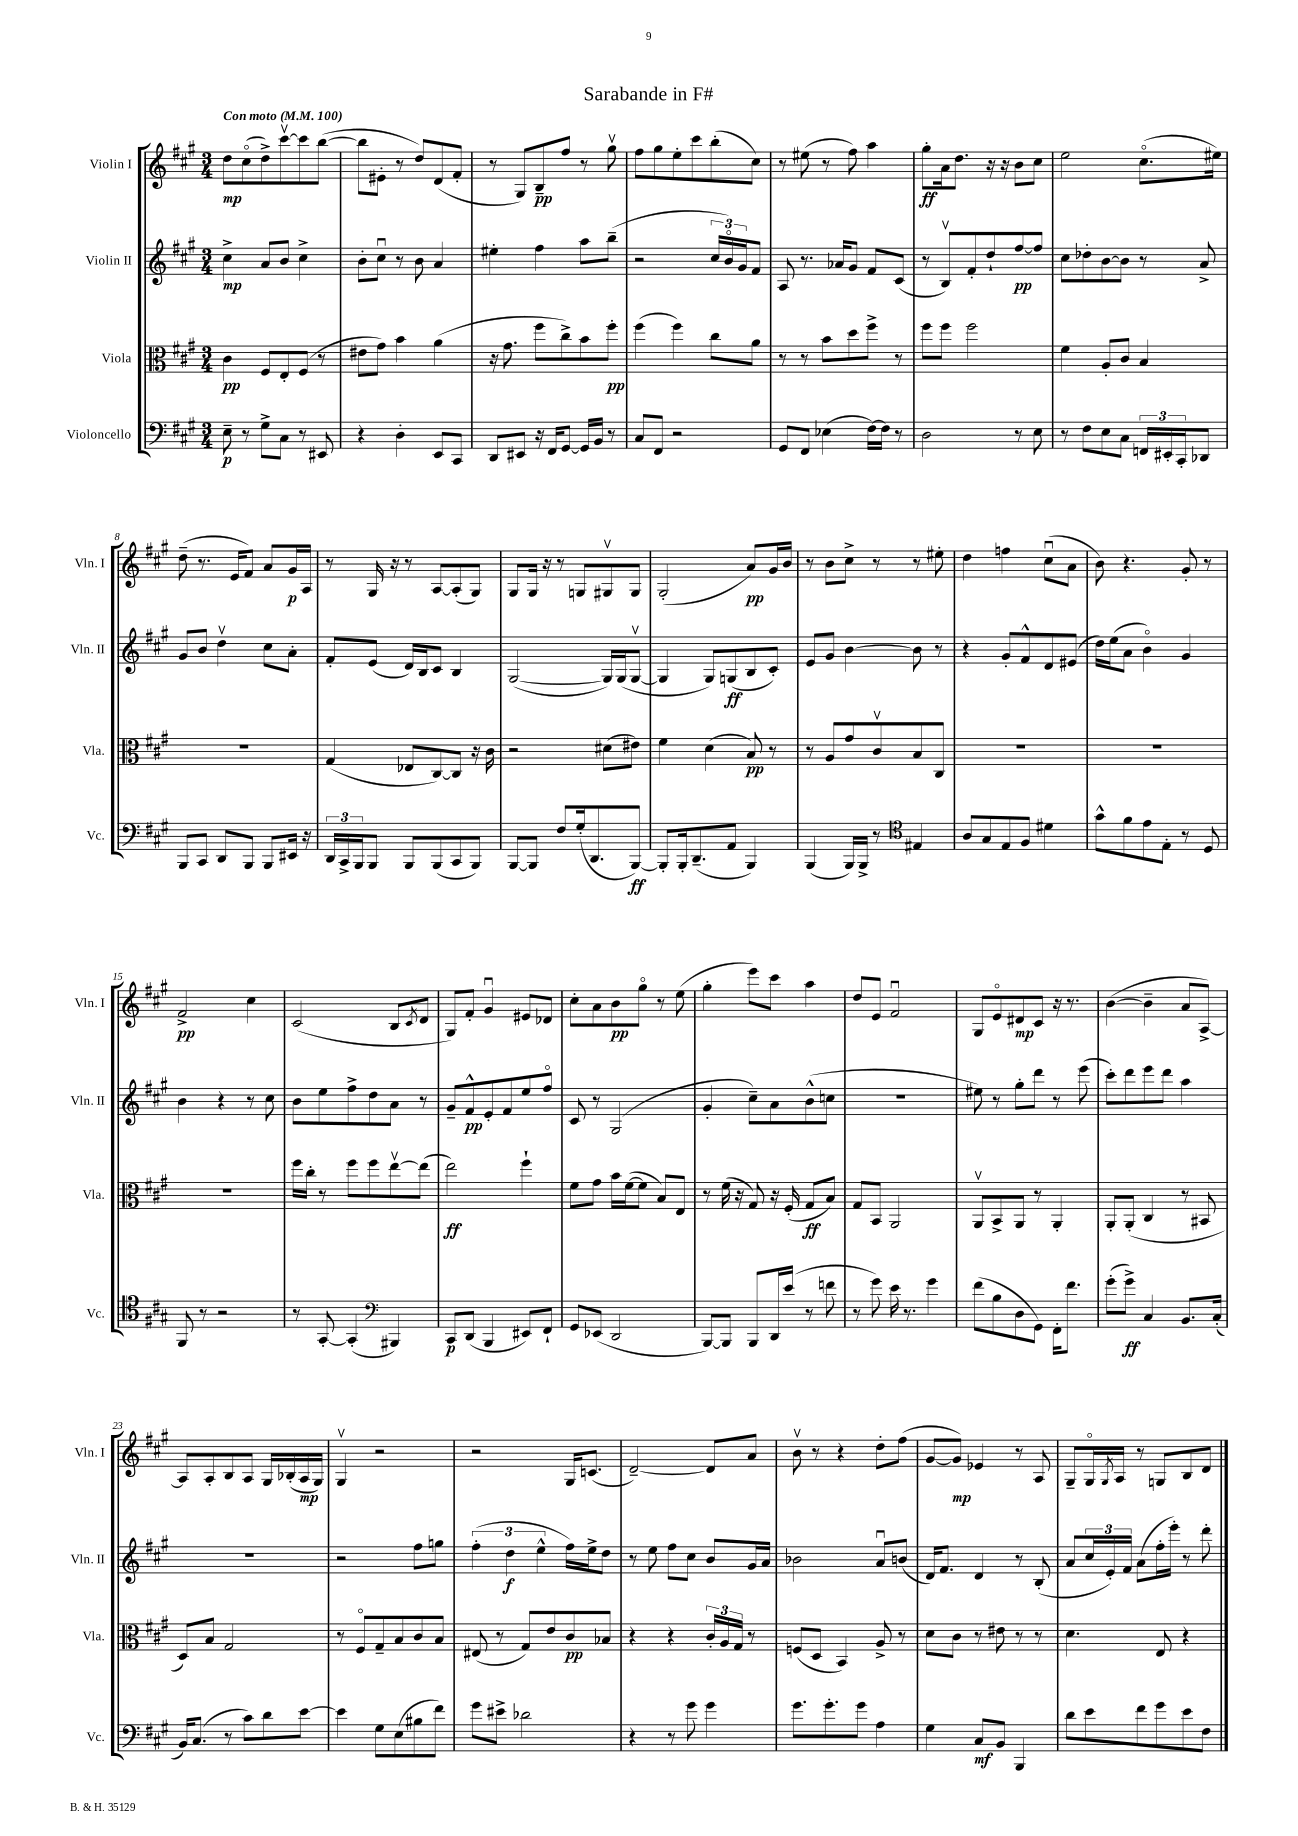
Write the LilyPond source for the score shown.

\header { title = "Sarabande in F#" }
<<
\new StaffGroup <<
\new Staff = "s0" \with { instrumentName = "Violin I" shortInstrumentName = "Vln. I" } {
    \clef treble \key a \major \numericTimeSignature \time 3/4 \tempo "Con moto" 4 = 100
    d''8\mp cis''8\flageolet( d''8->) cis'''8~\upbow cis'''8 b''8~( |
    b''8 eis'8-. r8 d''8) d'8( fis'8-. |
    r8 gis8) b8--\pp fis''8 r8 gis''8\upbow |
    fis''8 gis''8 e''8-. cis'''8 b''8-.( cis''8) |
    r8 eis''8( r8 fis''8) a''4 |
    gis''8-.\ff a'16 d''8. r16 r16 b'8 cis''8 |
    e''2 cis''8.\flageolet( eis''16) |
    d''8--( r8. e'16 fis'8) a'8 gis'16\p a16 |
    r8 gis16 r16 r8 a8~ a8-.( gis8) |
    gis8 gis16 r16 r8 g8 gis8\upbow gis8 |
    gis2-.( a'8\pp) gis'16 b'16 |
    r8 b'8 cis''8-> r8 r8 eis''8-. |
    d''4 f''4 cis''8\downbow( a'8 |
    b'8) r4. gis'8-. r8 |
    fis'2->\pp cis''4 |
    cis'2( b8 \acciaccatura { cis'8 } d'8 |
    gis8) fis'8-. gis'4\downbow eis'8 des'8 |
    cis''8-. a'8 b'8\pp gis''8\flageolet r8 e''8( |
    gis''4-. e'''8) cis'''8 a''4 |
    d''8 e'8 fis'2\downbow |
    gis8 e'8\flageolet dis'8\mp cis'8 r16 r8. |
    b'4~( b'4-- a'8 a8~->) |
    a8 a8-. b8 a8 gis16 bes16-.( a16\mp gis16) |
    gis4\upbow r2 |
    r2 gis16 c'8.( |
    d'2~--) d'8 a'8 |
    b'8\upbow r8 r4 d''8-. fis''8( |
    gis'8~ gis'8\mp) ees'4 r8 a8 |
    gis8-- gis16\flageolet \acciaccatura { gis8 } a16 r8 g8 b8 d'8 \bar "|." |
}
\new Staff = "s1" \with { instrumentName = "Violin II" shortInstrumentName = "Vln. II" } {
    \clef treble \key a \major \numericTimeSignature \time 3/4
    cis''4->\mp a'8 b'8 cis''4-> |
    b'8-. cis''8\downbow r8 b'8 a'4 |
    eis''4-. fis''4 a''8 b''8--( |
    r2 \tuplet 3/2 { cis''16 b'16\flageolet) gis'16 } fis'8 |
    a8 r8. aes'16 gis'8 fis'8 cis'8( |
    r8 b8\upbow) fis'8-. d''8-! fis''8~\pp fis''8 |
    cis''8 des''8-. b'8~ b'8 r8 a'8-> |
    gis'8 b'8 d''4\upbow cis''8 a'8-. |
    fis'8-. e'8( d'16) b16 cis'8 b4 |
    gis2~( gis16) gis16( gis8~\upbow |
    gis4 gis8) g8\ff( b8 cis'8-.) |
    e'8 gis'8 b'4~ b'8 r8 |
    r4 gis'8-. fis'8-^ d'8 eis'8( |
    d''16) e''16( a'8 b'4\flageolet) gis'4 |
    b'4 r4 r8 cis''8 |
    b'8 e''8 fis''8-> d''8 a'8 r8 |
    gis'8-- fis'8-^\pp e'8-. fis'8 e''8 fis''8\flageolet |
    cis'8 r8 gis2( |
    gis'4-. cis''8--) a'8 b'8-^( c''8 |
    R2. |
    eis''8) r8 gis''8-. d'''8 r8 e'''8( |
    cis'''8-.) d'''8 e'''8 d'''8 a''4 |
    R2. |
    r2 fis''8 g''8 |
    \tuplet 3/2 { fis''4-.( d''4\f e''4-^ } fis''16) e''16-> d''8 |
    r8 e''8 fis''8 cis''8 b'8 gis'16 a'16 |
    bes'2 a'8\downbow b'8( |
    d'16) fis'8. d'4 r8 b8-.( |
    a'8 \tuplet 3/2 { cis''16 e'16-.) fis'16 } a'8( fis''16-. e'''16-.) r8 d'''8-. \bar "|." |
}
\new Staff = "s2" \with { instrumentName = "Viola" shortInstrumentName = "Vla." } {
    \clef alto \key a \major \numericTimeSignature \time 3/4
    cis'4\pp fis8 e8-. fis8( r8 |
    eis'8 gis'8) b'4 a'4( |
    r16 gis'8. fis''8 cis''8->) b'8 fis''8-.\pp |
    fis''4( fis''4) cis''8 a'8 |
    r8 r8 b'8 d''8 fis''8-> r8 |
    fis''8 fis''8 fis''2 |
    fis'4 a8-. cis'8 b4 |
    R2. |
    gis4( ees8 cis8~) cis8 r16 cis'16 |
    r2 dis'8( eis'8) |
    fis'4 d'4( b8\pp) r8 |
    r8 a8 gis'8 cis'8\upbow b8 cis8 |
    R2. |
    R2. |
    R2. |
    fis''16 cis''16-. r8 fis''8 fis''8 e''8~\upbow e''8( |
    e''2\ff) fis''4-! |
    fis'8 gis'8 b'16 fis'16~( fis'8 b8) e8 |
    r8 fis'16( r16 gis8) r16 fis16-.( gis8\ff b8) |
    gis8 b,8 a,2 |
    a,8\upbow b,8-> a,8 r8 a,4-. |
    a,8-. a,8-.( cis4 r8 bis,8 |
    d8) b8 gis2 |
    r8 fis8\flageolet gis8-- b8 cis'8 b8 |
    eis8( r8 gis8) e'8 cis'8\pp bes8 |
    r4 r4 \tuplet 3/2 { cis'16-. a16 gis16 } r8 |
    f8( d8 b,4) a8-> r8 |
    d'8 cis'8 r8 eis'8 r8 r8 |
    d'4. e8 r4 \bar "|." |
}
\new Staff = "s3" \with { instrumentName = "Violoncello" shortInstrumentName = "Vc." } {
    \clef bass \key a \major \numericTimeSignature \time 3/4
    e8--\p r8 gis8-> cis8 r8 eis,8 |
    r4 d4-. e,8 cis,8 |
    d,8 eis,8 r16 fis,16 gis,8~ gis,16 b,16 r8 |
    cis8 fis,8 r2 |
    gis,8 fis,8 ees4( fis16~) fis16 r8 |
    d2 r8 e8 |
    r8 fis8 e8 cis8 \tuplet 3/2 { f,16 eis,16-. cis,16-. } des,8 |
    b,,8 cis,8 d,8 b,,8 b,,8 eis,16 r16 |
    \tuplet 3/2 { d,16 cis,16-> b,,16 } b,,8 b,,8 b,,8( cis,8 b,,8) |
    b,,8~ b,,8 fis8 gis16-.( d,8. b,,8~\ff) |
    b,,8-. b,,16-. d,8.--( a,8 b,,4) |
    b,,4( b,,16) b,,16-> r8 \clef tenor eis4 |
    a8 gis8 e8 fis8 dis'4 |
    gis'8-^ fis'8 e'8 e8-. r8 d8 |
    fis,8 r8 r2 |
    r8 gis,8~-. gis,4-.( \clef bass bis,,4) |
    cis,8\p d,8( b,,4 eis,8) fis,8-! |
    gis,8 ees,8( d,2 |
    b,,8~) b,,8 b,,8 d,16 e'16( r8 f'8 |
    r8 gis'8) e'16 r8. gis'4 |
    fis'8( b8 d8 gis,8) fis,16-. fis'8. |
    gis'8-.( gis'8->\ff) cis4 b,8. cis16-.( |
    b,16) cis8.( r8 cis'8) d'8 e'8~ |
    e'4 gis8 e8( bis8 fis'8) |
    gis'8 eis'8-> des'2 |
    r4 r8 gis'8 gis'4 |
    gis'8. gis'8.-. gis'8 a4 |
    gis4 cis8\mf b,8 b,,4 |
    d'8 e'8 fis'8 gis'8 e'8 fis8 \bar "|." |
}
>>
>>
